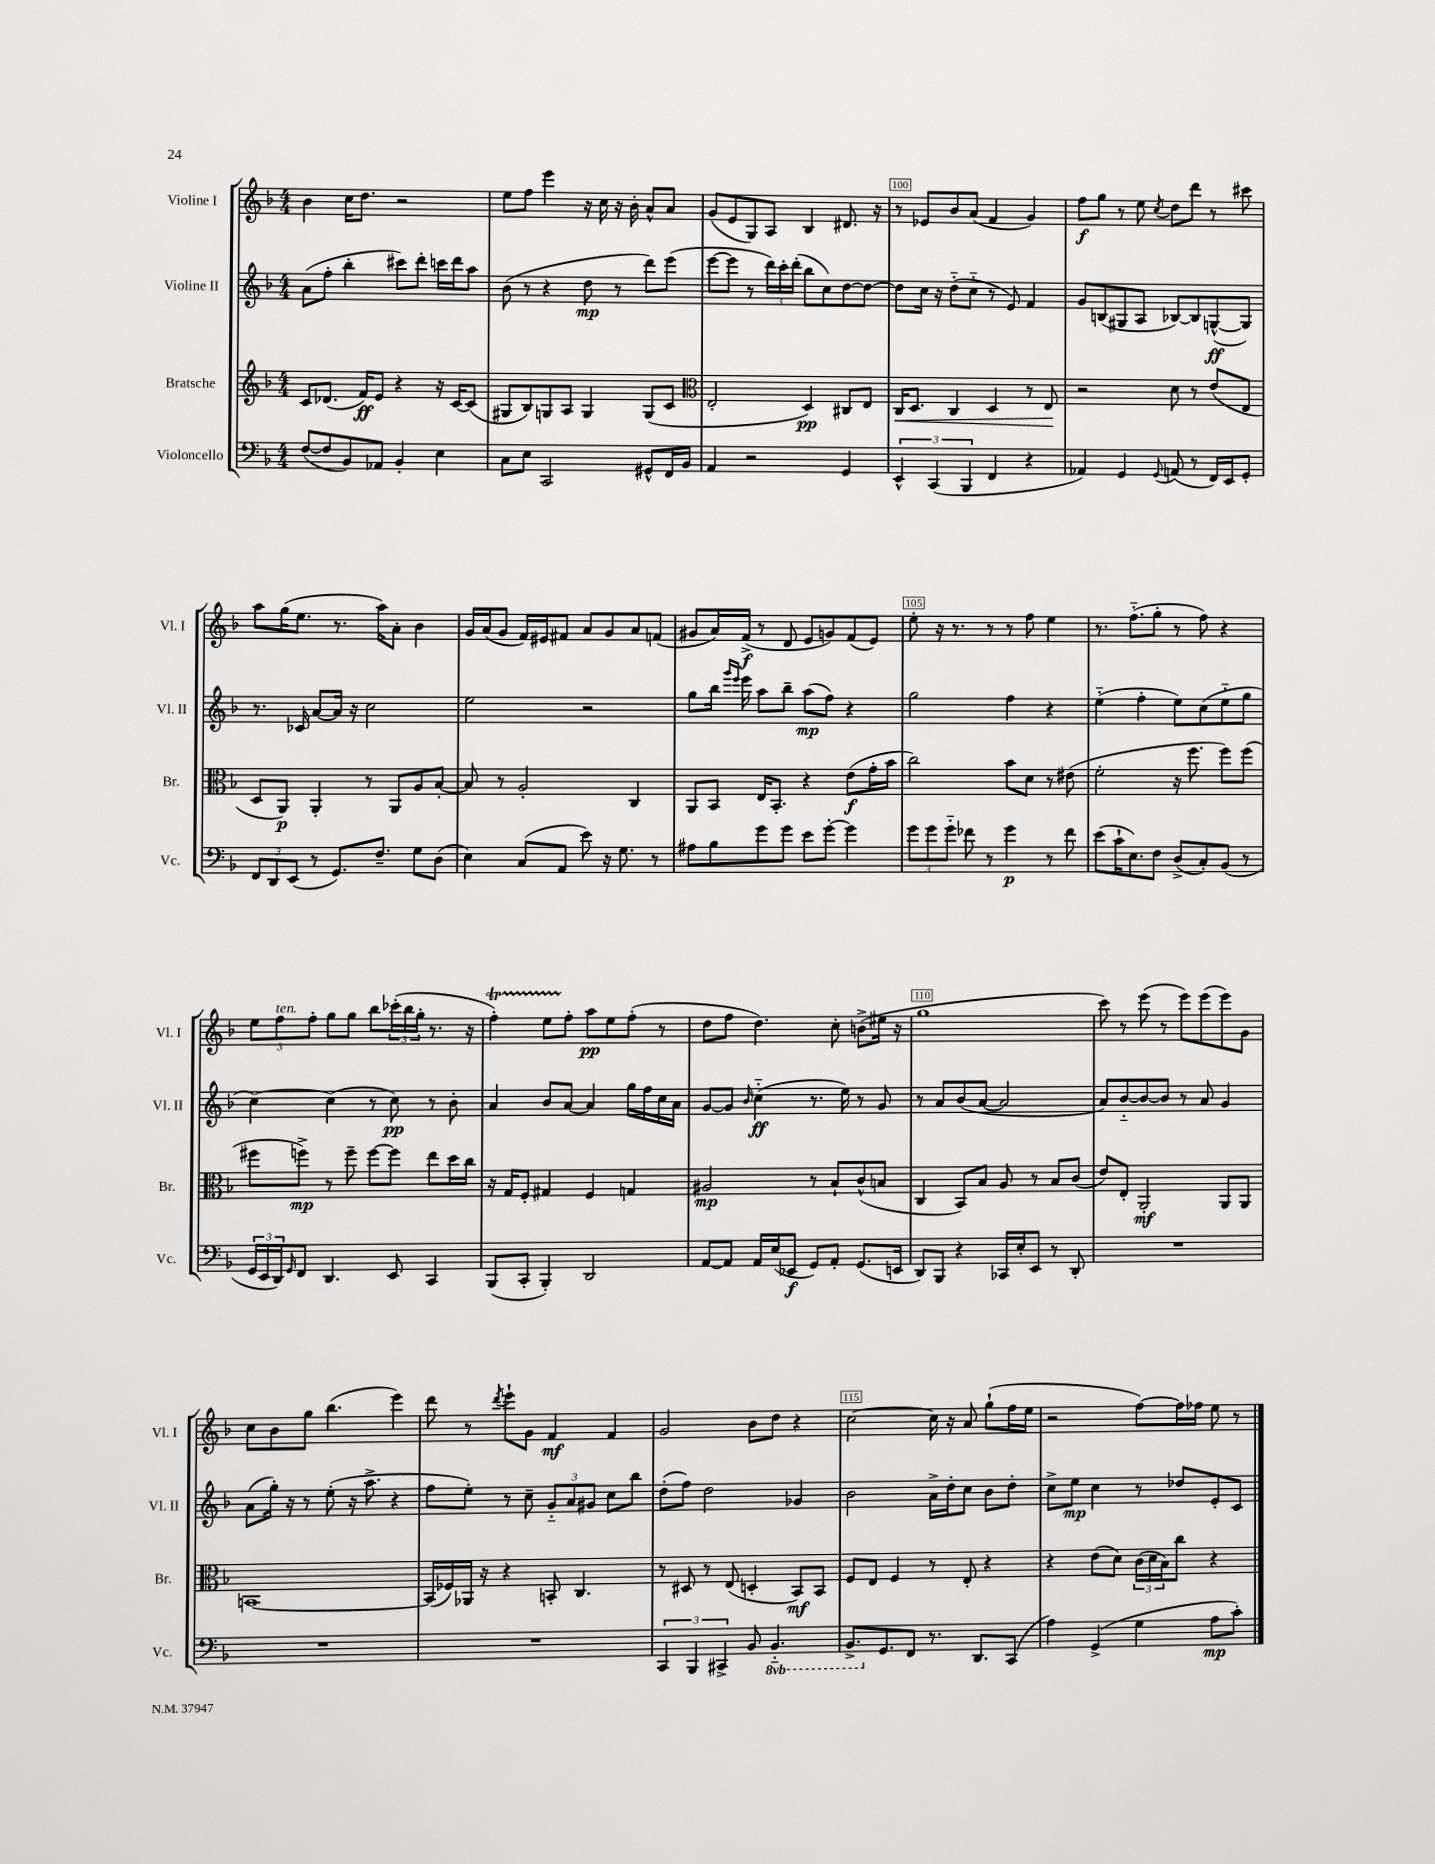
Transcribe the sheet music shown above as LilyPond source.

<<
\new StaffGroup <<
\new Staff = "s0" \with { instrumentName = "Violine I" shortInstrumentName = "Vl. I" } {
    \clef treble \key f \major \numericTimeSignature \time 4/4
    bes'4 c''16 d''8. r2 |
    e''8 f''8 e'''4 r16 c''16 r16 bes'16-. a'8-^ a'8 |
    g'8( e'8 g8) a8 bes4 dis'8. r16 |
    r8 ees'8 bes'8 a'8( f'4 g'4) |
    f''8\f g''8 r8 e''8 \acciaccatura { c''8 } d''8 d'''8 r8 cis'''8 |
    a''8 g''16( e''8. r8. a''16) a'8-. bes'4 |
    g'16 a'16( g'8 f'16) eis'16 fis'8 a'8 g'8 a'8 f'8( |
    gis'8 a'16) f'16->\f( r8 d'8 e'8 g'8) f'8( e'8) |
    e''8-. r16 r8. r8 r8 f''8 e''4 |
    r8. f''8.-_( g''8-. r8 f''8) r4 |
    \tuplet 3/2 { e''8 f''8^\markup { \italic "ten." } f''8-. } g''8 g''8 bes''8 \tuplet 3/2 { ces'''16-.( bes''16 g''16-. } r8. r16 |
    f''4-.\startTrillSpan) e''8 f''8-.\stopTrillSpan a''8\pp e''8 f''8-.( r8 |
    d''8 f''8 d''4.) c''8-. b'8->( eis''16 r16 |
    g''1 |
    c'''8) r8 e'''8( r8 e'''8) e'''8( e'''8) g'8 |
    c''8 bes'8 g''8 bes''4.( e'''4) |
    d'''8 r8 \acciaccatura { d'''8 } e'''8-! g'8 f'4\mf f'4 |
    g'2 bes'8 d''8 r4 |
    c''2~ c''16 r16 a'8 g''8-!( f''16 e''16 |
    r2 f''8~) f''16 fes''16 e''8 r8 \bar "|." |
}
\new Staff = "s1" \with { instrumentName = "Violine II" shortInstrumentName = "Vl. II" } {
    \clef treble \key f \major \numericTimeSignature \time 4/4
    a'8( f''8-. bes''4-. cis'''8) d'''8-. c'''16 d'''16 a''8 |
    bes'8( r8 r4 d''8\mp r8 d'''8) e'''8( |
    e'''8~ e'''8 r8 \tuplet 3/2 { d'''16) c'''16-. d'''16-.( } bes''8 c''8) d''8~ d''8~ |
    d''8 c''16 r16 d''8-_( c''8-_ r8 e'8) f'4 |
    g'8 b8( gis8 a8 bes8~) bes8 g8~-^\ff( g8) |
    r8. ces'16 a'8~ a'16 r16 c''2 |
    e''2 r2 |
    g''8 bes''16 \grace { g'''16 e'''16 } e'''16 a''8 bes''8-- a''8\mp( f''8) r4 |
    g''2 f''4 r4 |
    e''4-_( f''4-. e''8) c''8( e''8-_ g''8 |
    c''4~) c''4( r8 c''8\pp) r8 bes'8-. |
    a'4 bes'8 a'8~ a'4 g''16 f''16 c''16 a'16 |
    g'8~ g'8 \grace { bes'16 } c''4-_\ff( r8. e''16) r8 g'8 |
    r8 a'8 bes'8( a'8~ a'2 |
    a'8) bes'8~-_ bes'8~ bes'8 r8 a'8 g'4 |
    a'8( g''16-.) r16 r8 e''8-.( r16 a''8.-> r4 |
    f''8 e''8-.) r8 c''8-- \tuplet 3/2 { g'8-_ a'8 gis'8 } c''8 bes''8 |
    d''8-.( f''8) d''2 ges'4 |
    bes'2 a'16-> d''16-. c''8 bes'8 d''8-. |
    c''8-> e''8\mp c''4 r8 des''8 e'8-. c'8 \bar "|." |
}
\new Staff = "s2" \with { instrumentName = "Bratsche" shortInstrumentName = "Br." } {
    \clef treble \key f \major \numericTimeSignature \time 4/4
    c'8 des'8.( f'16\ff) e'8 r4 r16 c'16~ c'8( |
    gis8 bes8) g8 a8 g4 g8( c'8 |
    \clef alto e2-. d4\pp) cis8 e8 |
    c16\< d8. c4 d4 r8 e8\! |
    r2 d'8 r8 e'8( e8 |
    d8 a,8\p) a,4-. r8 a,8 a8 bes8~-. |
    bes8 r8 a2-. c4 |
    a,8 bes,8 e16 bes,8.-. r4 e'8\f( g'16-. bes'16 |
    c''2) bes'8 d'8 r8 eis'8( |
    f'2-. r16 f''8. f''8) f''8( |
    fis''8 f''8->\mp) r8 f''8-- f''8~ f''8 e''8 d''16 c''16 |
    r16 g16 f8-. gis4 f4 g4 |
    ais2\mp r8 bes8-! c'8-^( b8 |
    c4 bes,8) bes8 a8 r8 bes8 c'8( |
    e'8) e8-. a,2-.\mf a,8 a,8 |
    b,1~ |
    b,16( fes16) aes,16 r16 r4 b,8-. c4. |
    r8 dis8 r8 e8( d4-. bes,8\mf) bes,8 |
    f8 e8 f4 r8 e8-. r4 |
    r4 e'8( d'8) \tuplet 3/2 { c'16( d'16 bes16) } c''8 r4 \bar "|." |
}
\new Staff = "s3" \with { instrumentName = "Violoncello" shortInstrumentName = "Vc." } {
    \clef bass \key f \major \numericTimeSignature \time 4/4 \set Staff.ottavationMarkups = #ottavation-simple-ordinals
    f8~( f8 bes,8) aes,8 bes,4-. e4 |
    c8 e8 c,2 gis,8-^ f,16 bes,16 |
    a,4 r2 g,4 |
    \tuplet 3/2 { e,4-^ c,4( bes,,4 } f,4 r4 |
    aes,4) g,4 \appoggiatura { g,8 } a,8( r8 f,16) e,16 g,8-. |
    \tuplet 3/2 { f,8 d,8 e,8( } r8 g,8.) f8.-- g8 d8( |
    e4) c8( a,8 e'8) r16 g8. r8 |
    ais8 bes8 g'8 g'8 e'8 g'8~-. g'4 |
    \tuplet 3/2 { g'8 g'8 g'8-_ } fes'8 r8 g'4\p r8 fes'8 |
    e'8( c'16-! e8.) f8 d8->( c8-.) bes,8( r8 |
    \tuplet 3/2 { g,16 e,16 d,16) } \grace { g,16 } f,8 d,4. e,8 c,4 |
    bes,,8( c,8-. bes,,4-.) d,2 |
    a,8~ a,8 a,16 e16( ees,8\f g,8) a,8-. g,8.( e,16 |
    d,8) bes,,8 r4 ces,16 e16-. e,8 r8 d,8-. |
    R1 |
    R1 |
    R1 |
    \tuplet 3/2 { c,4 bes,,4 cis,4-> } bes,8 \ottava #-1 bes,,4.-_ |
    bes,,8.-> \ottava #0 g,8. f,8 r8. d,8. c,8( |
    a4) g,4->( g4 a8\mp c'8-.) \bar "|." |
}
>>
>>
\layout { \context { \Score currentBarNumber = #97 \override BarNumber.break-visibility = ##(#f #t #t) barNumberVisibility = #(every-nth-bar-number-visible 5) \override BarNumber.stencil = #(make-stencil-boxer 0.1 0.3 ly:text-interface::print) } }
